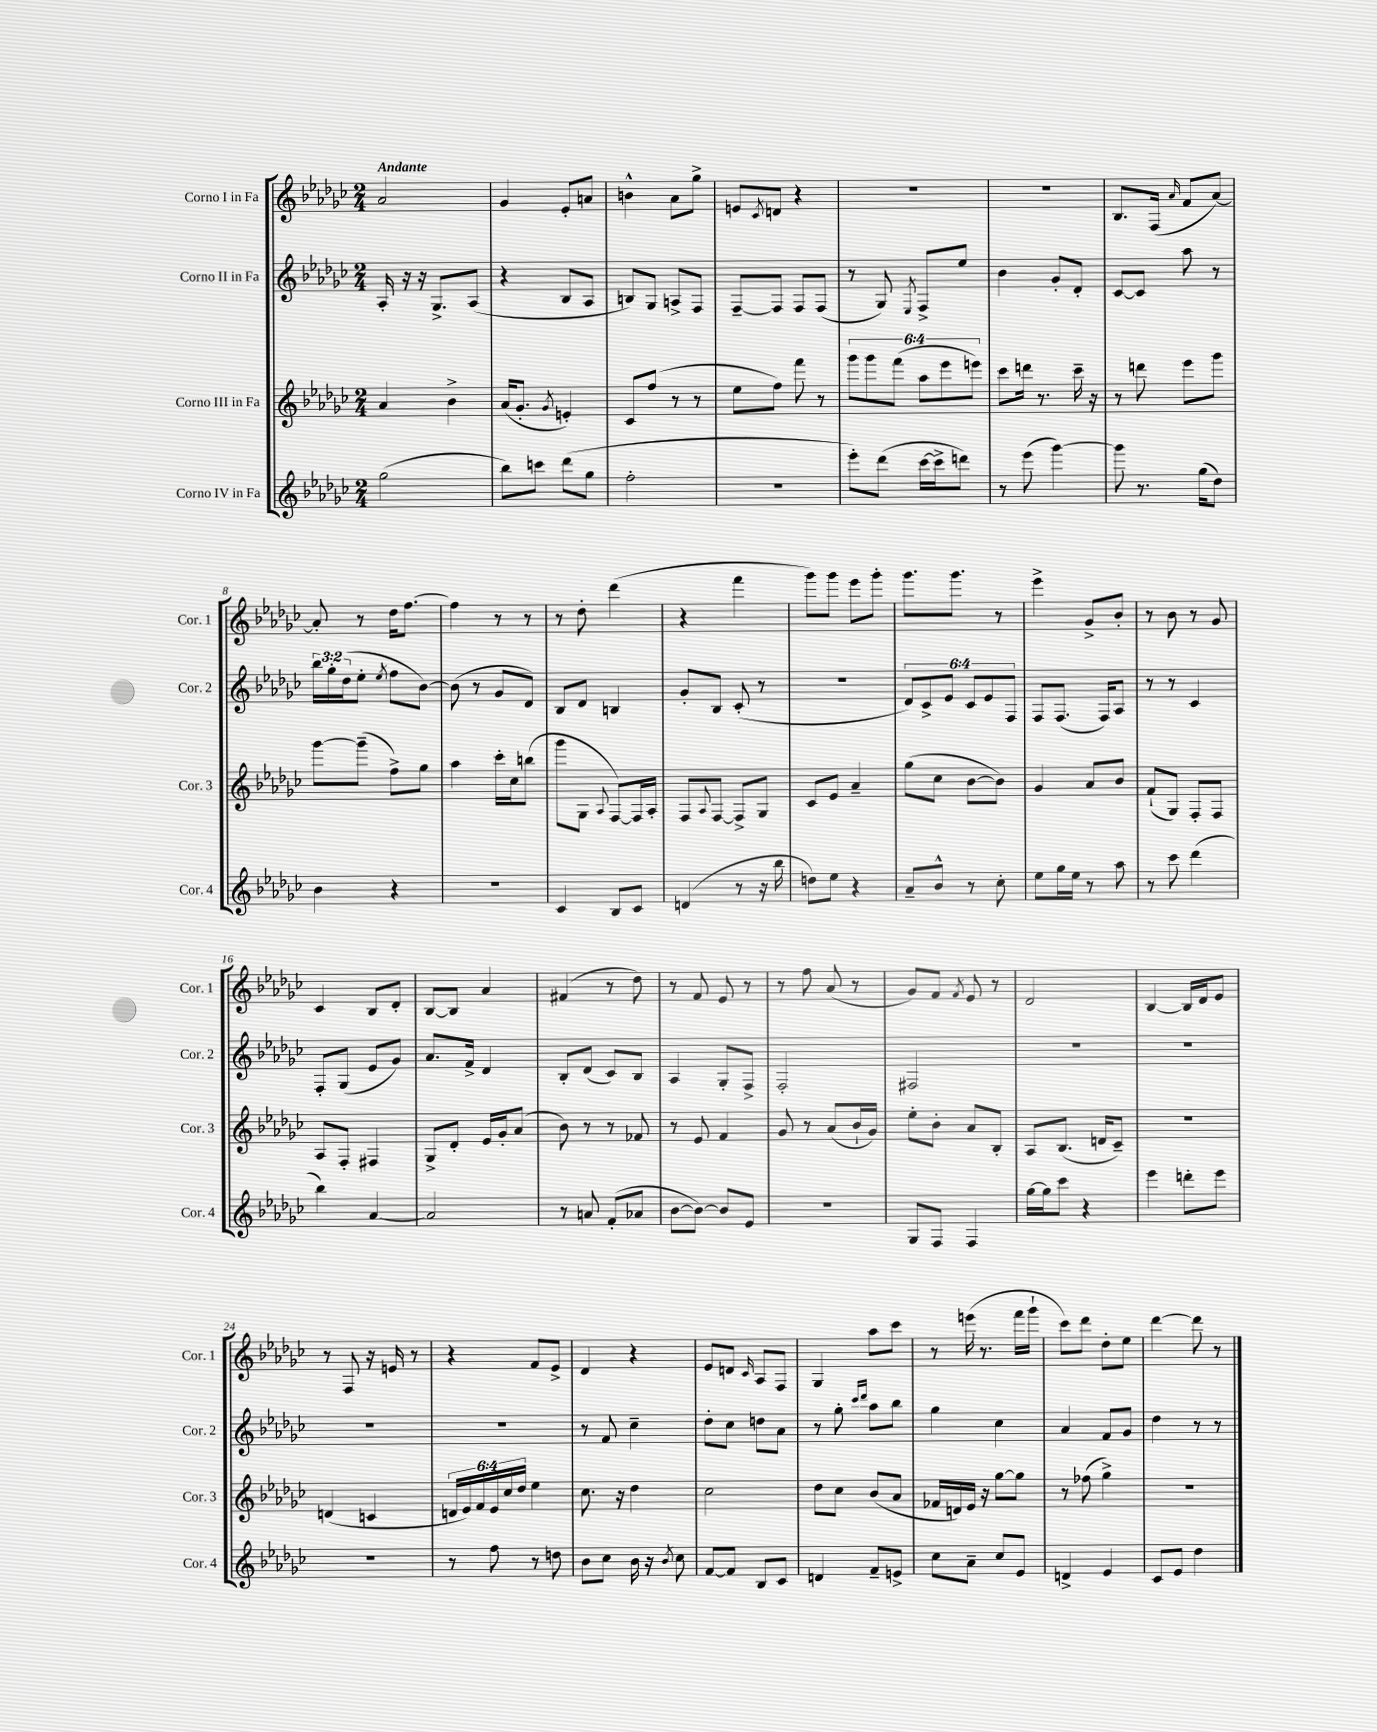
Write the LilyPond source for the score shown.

<<
\new StaffGroup <<
\new Staff = "s0" \with { instrumentName = "Corno I in Fa" shortInstrumentName = "Cor. 1" } {
    \clef treble \key ges \major \numericTimeSignature \time 2/4 \tempo "Andante"
    aes'2 |
    ges'4 ees'8-. a'8 |
    b'4-^ aes'8 ges''8-> |
    e'8 \acciaccatura { ces'8 } d'8 r4 |
    r2 |
    R2 |
    bes8. f16( \grace { aes'16 } f'8 aes'8~) |
    aes'8-. r8 des''16 f''8.~ |
    f''4 r8 r8 |
    r8 des''8-. des'''4( |
    r4 f'''4 |
    ges'''8) ges'''8 ees'''8 ges'''8-. |
    ges'''8. ges'''8. r8 |
    ees'''4-> ges'8-> bes'8-. |
    r8 bes'8 r8 ges'8 |
    ces'4 bes8 des'8-. |
    bes8~ bes8 aes'4 |
    fis'4( r8 des''8) |
    r8 f'8 ees'8 r8 |
    r8 f''8 aes'8( r8 |
    ges'8) f'8 \acciaccatura { f'8 } ees'8 r8 |
    des'2 |
    bes4~ bes16 des'16 ees'8 |
    r8 f8 r16 e'16 r8 |
    r4 f'8 ees'8-> |
    des'4 r4 |
    ees'8 d'8 \grace { ces'16 } aes8 f8 |
    ges4 aes''8 ces'''8 |
    r8 e'''16( r8. f'''16 ges'''16-! |
    ces'''8) des'''8 des''8-. ees''8 |
    des'''4~ des'''8 r8 \bar "|." |
}
\new Staff = "s1" \with { instrumentName = "Corno II in Fa" shortInstrumentName = "Cor. 2" } {
    \clef treble \key ges \major \numericTimeSignature \time 2/4 \override Staff.TupletNumber.text = #tuplet-number::calc-fraction-text
    aes16-. r16 r16 ges8.-> aes8( |
    r4 bes8 aes8 |
    b8) ges8 a8-> f8 |
    f8~-- f8 f8 f8( |
    r8 ges8) \acciaccatura { ees8 } f8-> ees''8 |
    bes'4 ges'8-. des'8-. |
    ces'8~ ces'8 aes''8 r8 |
    \tuplet 3/2 { bes''16 ges''16-. des''16( } ees''8-. \acciaccatura { ees''8 } f''8 bes'8~) |
    bes'8( r8 ges'8 des'8) |
    bes8 des'8 b4 |
    ges'8-. bes8 ces'8-.( r8 |
    R2 |
    \tuplet 6/4 { des'8) ces'8-> ees'8 ces'8 ees'8 f8 } |
    f8 f8.( f16) aes8 |
    r8 r8 ces'4 |
    f8-. ges8( ees'8 ges'8) |
    aes'8. f'16-> des'4 |
    bes8-. des'8( ces'8) bes8 |
    aes4 ges8-. f8-> |
    f2-. |
    fis2 |
    R2 |
    R2 |
    R2 |
    R2 |
    r8 f'8 ces''4-- |
    des''8-. ces''8 d''8 aes'8 |
    r8 ges''8-. \grace { ces'''16 des'''16 } aes''8 bes''8 |
    ges''4 ces''4 |
    aes'4 f'8 ges'8 |
    des''4 r8 r8 \bar "|." |
}
\new Staff = "s2" \with { instrumentName = "Corno III in Fa" shortInstrumentName = "Cor. 3" } {
    \clef treble \key ges \major \numericTimeSignature \time 2/4 \override Staff.TupletNumber.text = #tuplet-number::calc-fraction-text
    aes'4 bes'4-> |
    aes'16( ges'8.-. \acciaccatura { ges'8 } e'4-.) |
    ces'8 f''8( r8 r8 |
    ees''8 f''8) f'''8 r8 |
    \tuplet 6/4 { ges'''8 ges'''8 f'''8( aes''8 ees'''8 e'''8) } |
    ces'''8 d'''16 r8. ces'''16-- r16 |
    r8 d'''8 ees'''8 ges'''8 |
    ges'''8~ ges'''8--( f''8->) ges''8 |
    aes''4 ces'''16-. ces''16 b''8( |
    ges'''8 ges8 \appoggiatura { aes8 } f8~) f16 aes16-. |
    f8 \appoggiatura { aes8 } f8~ f8-> ges8 |
    ces'8 ees'8 aes'4-- |
    ges''8( ces''8 bes'8~ bes'8) |
    ges'4 aes'8 bes'8 |
    f'8-!( ges8) f8-. f8 |
    aes8 f8-. fis4 |
    ges8-> des'8-. ees'16 ges'16-. aes'8( |
    bes'8) r8 r8 fes'8 |
    r8 ees'8 f'4 |
    ges'8 r8 aes'8( bes'16-! ges'16) |
    ees''8-. bes'8-. aes'8 bes8-. |
    aes8 bes8.( d'16 ces'8--) |
    r2 |
    d'4( c'4 |
    \tuplet 6/4 { d'16 ees'16) f'16 ees'16 ces''16 des''16 } ees''4 |
    ces''8. r16 des''4 |
    ces''2 |
    des''8 ces''8 bes'8( aes'8 |
    fes'16 d'16) ees'16 r16 ges''8~ ges''8 |
    r8 fes''8( ges''4->) |
    R2 \bar "|." |
}
\new Staff = "s3" \with { instrumentName = "Corno IV in Fa" shortInstrumentName = "Cor. 4" } {
    \clef treble \key ges \major \numericTimeSignature \time 2/4
    ges''2( |
    bes''8) c'''8 des'''8( ges''8 |
    f''2-. |
    R2 |
    ees'''8-.) des'''8( ces'''16~ ces'''16-> d'''8) |
    r8 ees'''8( ges'''4~) |
    ges'''8 r8. ges''16( des''8) |
    bes'4 r4 |
    r2 |
    ces'4 bes8 ces'8 |
    d'4( r8 r16 bes''16 |
    d''8) ees''8 r4 |
    aes'8-- bes'8-^ r8 ces''8-. |
    ees''8 ges''16 ees''16 r8 aes''8 |
    r8 ces'''8 des'''4( |
    bes''4) aes'4~ |
    aes'2 |
    r8 a'8 f'8-.( aes'8 |
    bes'8~ bes'8~) bes'8 ees'8 |
    R2 |
    ges8 f8 f4 |
    ges''16~ ges''16 ces'''8 r4 |
    ees'''4 d'''8-. ees'''8 |
    r2 |
    r8 f''8 r8 d''8 |
    bes'8 ces''8 bes'16 r16 \acciaccatura { bes'8 } ces''8 |
    f'8~ f'8 bes8 ces'8 |
    d'4 f'8-- e'8-> |
    ces''8 aes'8-- ces''8 ees'8 |
    d'4-> ees'4 |
    ces'8 ees'8 des''4 \bar "|." |
}
>>
>>
